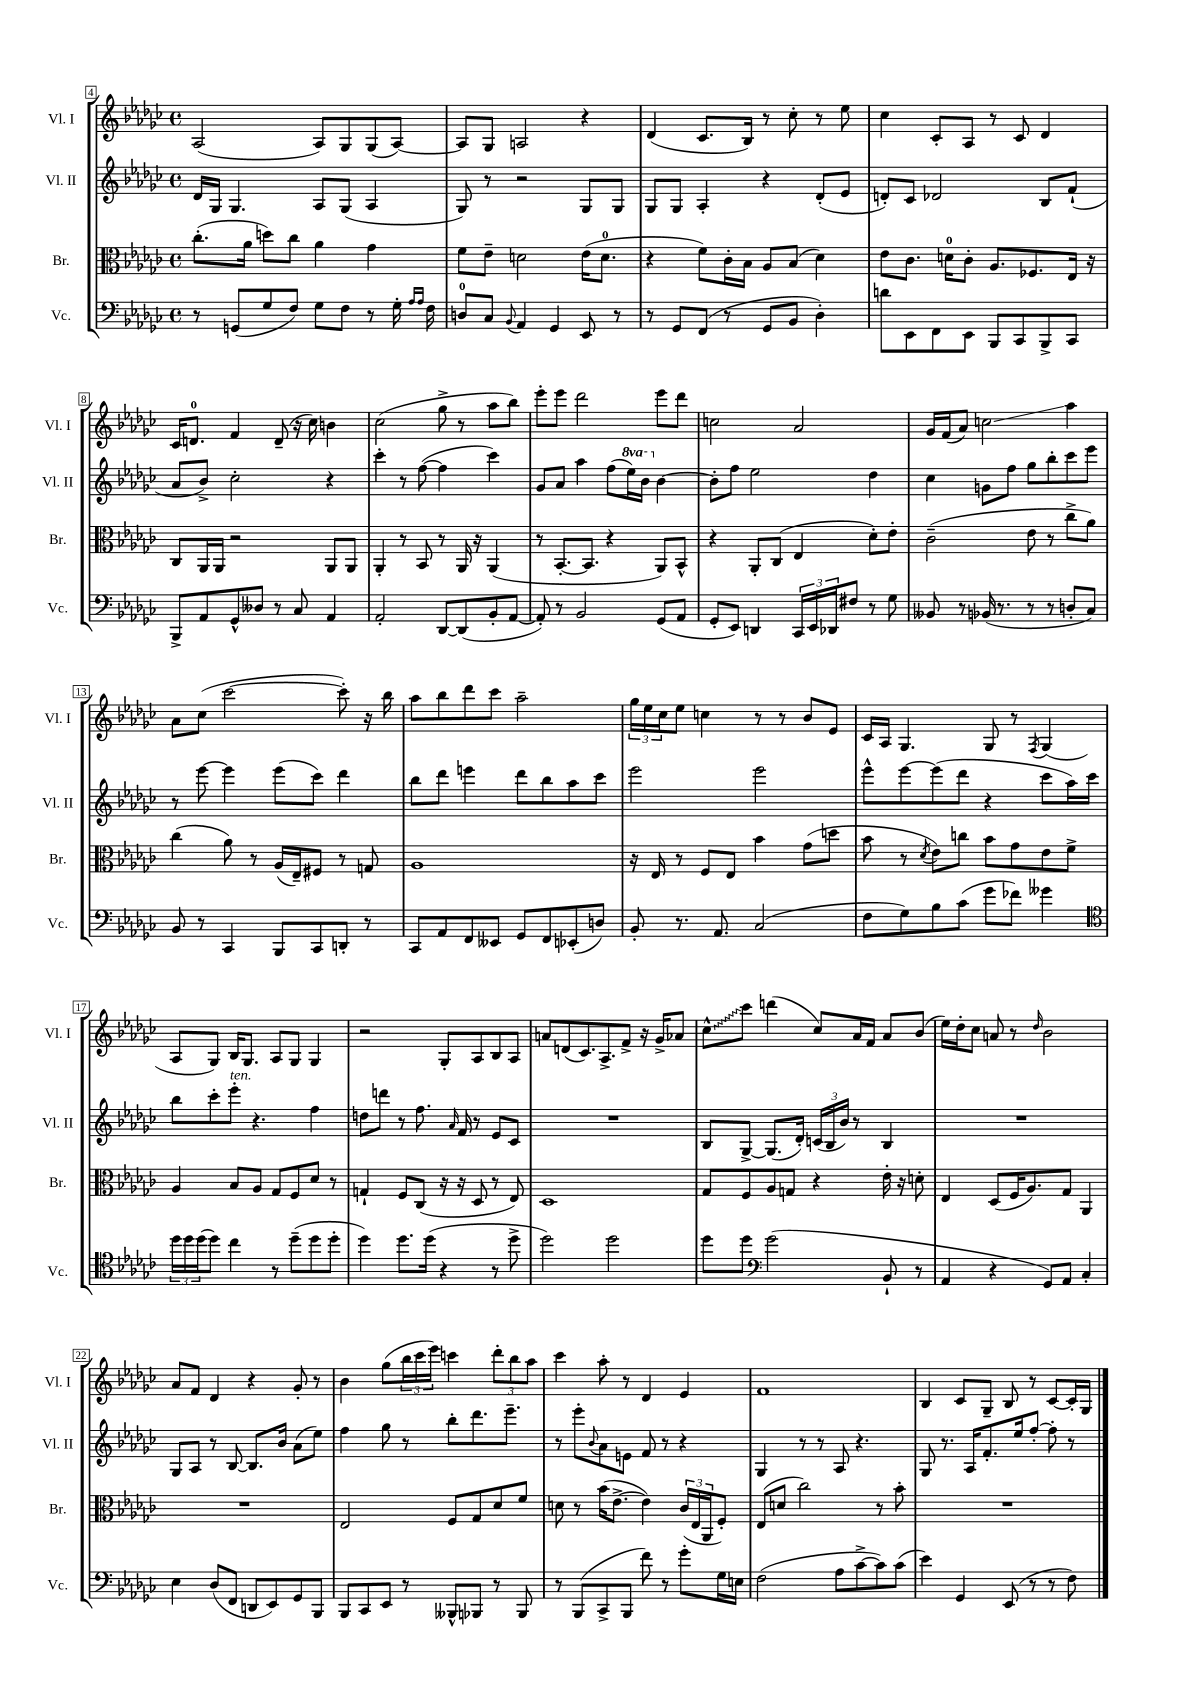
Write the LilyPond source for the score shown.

<<
\new StaffGroup <<
\new Staff = "s0" \with { instrumentName = "Vl. I" shortInstrumentName = "Vl. I" } {
    \clef treble \key ges \major \defaultTimeSignature \time 4/4
    aes2( aes8) ges8 ges8( aes8~) |
    aes8 ges8 a2 r4 |
    des'4( ces'8. bes16) r8 ces''8-. r8 ees''8 |
    ces''4 ces'8-. aes8 r8 ces'8 des'4 |
    ces'16 d'8.-0 f'4 d'8--( r16 ces''16) b'4 |
    ces''2( ges''8-> r8 aes''8 bes''8) |
    ees'''8-. ees'''8 des'''2 ees'''8 des'''8 |
    c''2 aes'2 |
    ges'16 f'16( aes'8) c''2\glissando aes''4 |
    aes'8 ces''8( ces'''2~ ces'''8-.) r16 bes''16 |
    aes''8 bes''8 des'''8 ces'''8 aes''2-- |
    \tuplet 3/2 { ges''16 ees''16 ces''16 } ees''8 c''4 r8 r8 bes'8 ees'8 |
    ces'16 aes16 ges4. ges8 r8 \acciaccatura { f8 } ges4( |
    aes8 ges8) bes16 ges8. aes8 ges8 ges4 |
    r2 ges8-. aes8 bes8 aes8 |
    a'8 d'8( ces'8.) aes8.-> f'8-> r16 ges'16-> aes'8 |
    \once \override Glissando.style = #'zigzag ces''8-^\glissando ces'''8 d'''4( ces''8) aes'16 f'16 aes'8 bes'8( |
    ees''16) des''16-. ces''8 a'8 r8 \grace { des''16 } bes'2 |
    aes'8 f'8 des'4 r4 ges'8-. r8 |
    bes'4 ges''8( \tuplet 3/2 { bes''16 ces'''16 ees'''16) } c'''4 \tuplet 3/2 { des'''8-. bes''8 aes''8 } |
    ces'''4 aes''8-. r8 des'4 ees'4 |
    f'1 |
    bes4 ces'8 ges8-- bes8 r8 ces'8~ ces'16-. ges16 \bar "|." |
}
\new Staff = "s1" \with { instrumentName = "Vl. II" shortInstrumentName = "Vl. II" } {
    \clef treble \key ges \major \defaultTimeSignature \time 4/4 \set Staff.ottavationMarkups = #ottavation-simple-ordinals
    des'16 ges16 ges4. aes8 ges8( aes4 |
    ges8) r8 r2 ges8 ges8 |
    ges8 ges8 aes4-. r4 des'8-.( ees'8 |
    d'8-.) ces'8 des'2 bes8 f'8-!( |
    aes'8 bes'8->) ces''2-. r4 |
    ces'''4-. r8 f''8~( f''4 ces'''4) |
    ges'8 aes'8 aes''4 f''8( \ottava #1 ees'''16) bes''16 \ottava #0 bes'4~ |
    bes'8-. f''8 ees''2 des''4 |
    ces''4 g'8 f''8 ges''8 bes''8-. ces'''8 ees'''8 |
    r8 ees'''8~ ees'''4 ees'''8( ces'''8) des'''4 |
    bes''8 des'''8 e'''4 des'''8 bes''8 aes''8 ces'''8 |
    ees'''2 ees'''2 |
    ees'''8-^ ees'''8~ ees'''8( des'''8 r4 ces'''8 aes''16) ces'''16 |
    bes''8 ces'''8-. ees'''8-.^\markup { \italic "ten." } r4. f''4 |
    d''8 d'''8 r8 f''8. \grace { aes'16 } f'16 r8 ees'8 ces'8 |
    R1 |
    bes8 ges8~-> ges8.( des'16-.) \tuplet 3/2 { c'16( bes16 bes'16) } r8 bes4 |
    R1 |
    ges8 aes8 r8 bes8~ bes8. bes'16 aes'8( ees''8) |
    f''4 ges''8 r8 bes''8-. des'''8. ees'''8.-- |
    r8 ees'''8-. \appoggiatura { bes'8 } aes'8 e'8 f'8 r8 r4 |
    ges4 r8 r8 aes8 r4. |
    ges8 r8. aes16 f'8.-. ees''16 f''8~-. f''8-. r8 \bar "|." |
}
\new Staff = "s2" \with { instrumentName = "Br." shortInstrumentName = "Br." } {
    \clef alto \key ges \major \defaultTimeSignature \time 4/4
    ces''8.-.( aes'16 d''8) ces''8 aes'4 ges'4 |
    f'8 ees'8-- d'2 ees'16( d'8.-0 |
    r4 f'8) ces'16-. bes16 aes8 bes8( des'4) |
    ees'8 ces'8. d'16-0 ces'8-. aes8. fes8. ees16 r16 |
    ces8 aes,16 aes,16 r2 aes,8 aes,8 |
    aes,4-. r8 bes,8 r8 aes,16 r16 aes,4( |
    r8 bes,8.~-. bes,8. r4 aes,8) bes,8-^ |
    r4 aes,8-. ces8( ees4 des'8-.) ees'8-. |
    ces'2--( ees'8 r8 ces''8-> aes'8) |
    ces''4( aes'8) r8 aes16( ees16--) fis8 r8 g8 |
    aes1 |
    r16 ees16 r8 f8 ees8 bes'4 ges'8( d''8 |
    bes'8 r8 \acciaccatura { des'8 } ees'8) c''8 bes'8 ges'8 ees'8 f'8-> |
    aes4 bes8 aes8 ges8 f8 des'8 r8 |
    g4-! f8 ces8( r16 r16 des8 r8 ees8) |
    des1 |
    ges8 f8 aes8 g8 r4 ees'16-. r16 d'8-. |
    ees4 des8( f16 aes8.) ges8 aes,4 |
    R1 |
    ees2 f8 ges8 des'8 f'8 |
    d'8 r8 bes'16( ees'8.~-> ees'4) \tuplet 3/2 { ces'16( ees16 aes,16 } f8-.) |
    ees8( d'8 ces''2) r8 bes'8-. |
    R1 \bar "|." |
}
\new Staff = "s3" \with { instrumentName = "Vc." shortInstrumentName = "Vc." } {
    \clef bass \key ges \major \defaultTimeSignature \time 4/4
    r8 g,8( ges8 f8) ges8 f8 r8 ges16-. \grace { aes16 aes16 } f16 |
    d8-0 ces8 \appoggiatura { bes,8 } aes,4 ges,4 ees,8 r8 |
    r8 ges,8 f,8( r8 ges,8 bes,8 des4-.) |
    d'8 ees,8 f,8 ees,8 bes,,8 ces,8 bes,,8-> ces,8 |
    bes,,8-> aes,8 ges,8-^ deses8 r8 ces8 aes,4 |
    aes,2-. des,8~ des,8( bes,8-. aes,8~ |
    aes,8-.) r8 bes,2 ges,8( aes,8 |
    ges,8-. ees,8) d,4 \tuplet 3/2 { ces,16 ees,16 des,16 } fis8 r8 ges8 |
    beses,8 r8 bes,16( r8. r8 r8 d8-. ces8) |
    bes,8 r8 ces,4 bes,,8 ces,8 d,8-. r8 |
    ces,8 aes,8 f,8 eeses,8 ges,8 f,8 ees,8-.( d8) |
    bes,8-. r8. aes,8. ces2( |
    f8 ges8) bes8 ces'8( ges'8 fes'8) geses'4 |
    \clef tenor \tuplet 3/2 { des''16 des''16 des''16( } des''8) ces''4 r8 des''8--( des''8 des''8-. |
    des''4) des''8. des''16( r4 r8 des''8-> |
    des''2) des''2 |
    des''8 des''8 \clef bass ges'2( bes,8-! r8 |
    aes,4 r4 ges,8) aes,8 ces4-. |
    ees4 des8( f,8 d,8 ees,8) ges,8 bes,,8 |
    bes,,8 ces,8 ees,8 r8 beses,,8-^ bes,,8 r8 bes,,8 |
    r8 bes,,8( ces,8-> bes,,8 f'8) r8 ges'8-. ges16 e16 |
    f2( aes8 ces'8~-> ces'8) ces'8( |
    ees'4) ges,4 ees,8( r8 r8 f8) \bar "|." |
}
>>
>>
\layout { \context { \Score currentBarNumber = #4 \override BarNumber.stencil = #(make-stencil-boxer 0.1 0.3 ly:text-interface::print) } }
